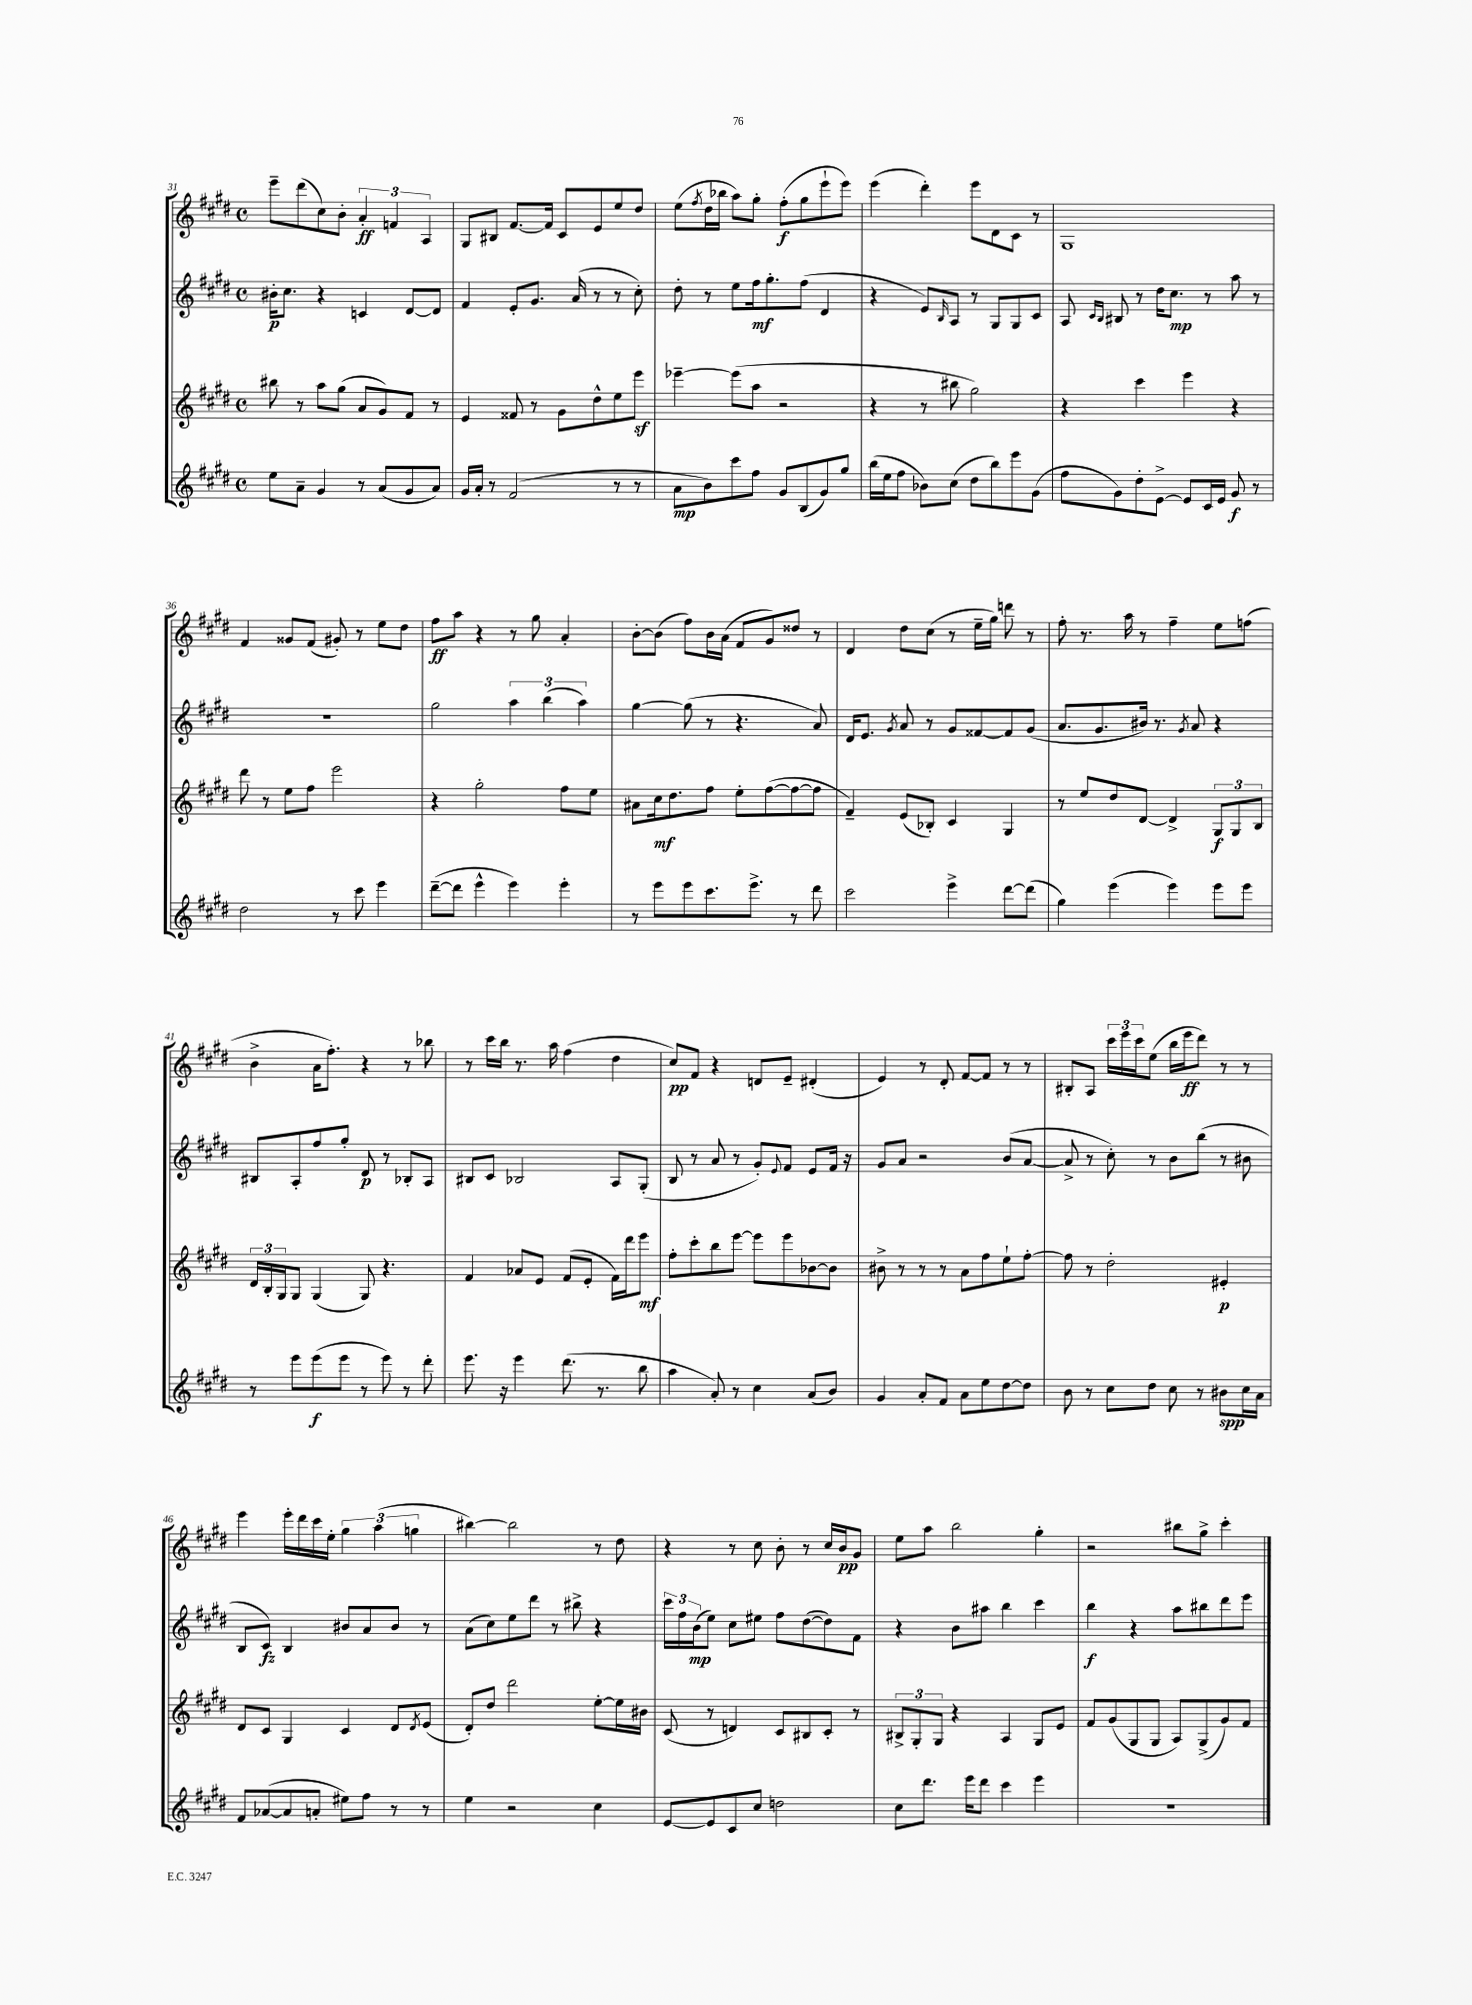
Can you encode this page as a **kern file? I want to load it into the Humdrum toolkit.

**kern	**dynam	**kern	**dynam	**kern	**dynam	**kern	**dynam
*part4	*part4	*part3	*part3	*part2	*part2	*part1	*part1
*staff4	*staff4	*staff3	*staff3	*staff2	*staff2	*staff1	*staff1
*clefG2	*	*clefG2	*	*clefG2	*	*clefG2	*
*k[f#c#g#d#]	*	*k[f#c#g#d#]	*	*k[f#c#g#d#]	*	*k[f#c#g#d#]	*
*M4/4	*	*M4/4	*	*M4/4	*	*M4/4	*
*met(c)	*	*met(c)	*	*met(c)	*	*met(c)	*
=31	=31	=31	=31	=31	=31	=31	=31
8ee\L	.	8bb#X\	.	16b#X'\KL	p	8eee~\L	.
.	.	.	.	8.cc#\J	.	.	.
8a~\J	.	8r	.	.	.	(8ddd#\	.
4g#/	.	8aa\L	.	4r	.	8cc#\)	.
.	.	(8gg#\J	.	.	.	8b'\J	.
8r	.	8a/L	.	4cn/	.	6a'/	ff
(8a/L	.	8g#/)	.	.	.	.	.
.	.	.	.	.	.	6fn/	.
8g#/	.	8f#/J	.	[8d#/L	.	.	.
.	.	.	.	.	.	6A/	.
8a/J)	.	8r	.	8d#/J]	.	.	.
=32	=32	=32	=32	=32	=32	=32	=32
16g#/LL	.	4e/	.	4f#/	.	8G#/L	.
16a'/JJ	.	.	.	.	.	.	.
8r	.	.	.	.	.	8B#X/J	.
(2f#/	.	8f##X/	.	8e'/L	.	[8.f#/L	.
.	.	8r	.	8.g#/J	.	.	.
.	.	.	.	.	.	16f#/Jk]	.
.	.	8g#\L	.	.	.	8c#/L	.
.	.	.	.	(16a/	.	.	.
.	.	8dd#^^\	.	8r	.	8e/	.
8r	.	8ee\	.	8r	.	8ee/	.
8r	.	8eeez\J	.	8cc#'\)	.	8dd#/J	.
=33	=33	=33	=33	=33	=33	=33	=33
8a\L	mp	[4eee-X~\	.	8dd#'\	.	(8ee\L	.
.	.	.	.	.	.	8qff#/	.
8b\)	.	.	.	8r	.	16dd#\L	.
.	.	.	.	.	.	16bb-X\JJ	.
8ccc#\	.	(8eee-\L]	.	8ee\L	.	8aa\L)	.
8ff#\J	.	8aa\J	.	16ff#\k	mf	8gg#'\J	.
.	.	.	.	8.gg#'\	.	.	.
8g#/L	.	2r	.	.	.	(8ff#'\L	f
(8B/	.	.	.	(8ff#\J	.	8gg#\	.
8g#/)	.	.	.	4d#/	.	8eee`\	.
8gg#/J	.	.	.	.	.	8eee\J)	.
=34	=34	=34	=34	=34	=34	=34	=34
(16bb\LL	.	4r	.	4r	.	(4eee\	.
16ee\J	.	.	.	.	.	.	.
8ff#\J	.	.	.	.	.	.	.
8b-X\L)	.	8r	.	8e/L)	.	4ddd#'\)	.
.	.	.	.	16qqB/	.	.	.
(8cc#\J	.	8bb#X\	.	8A/J	.	.	.
8dd#\L	.	2gg#\)	.	8r	.	8eee\L	.
8bb\)	.	.	.	8G#/L	.	8d#\	.
8eee\	.	.	.	8G#/	.	8c#\J	.
(8g#\J	.	.	.	8c#/J	.	8r	.
=35	=35	=35	=35	=35	=35	=35	=35
8ff#\L	.	4r	.	8A/	.	1G#	.
.	.	.	.	16qqc#/LL	.	.	.
.	.	.	.	16qqB/JJ	.	.	.
8g#\)	.	.	.	8B#X/	.	.	.
8dd#'\	.	4ccc#\	.	8r	.	.	.
[8e^\J	.	.	.	16dd#\KL	.	.	.
.	.	.	.	8.cc#\J	mp	.	.
8e/L]	.	4eee\	.	.	.	.	.
16c#/L	.	.	.	8r	.	.	.
16e/JJ	.	.	.	.	.	.	.
8g#/	f	4r	.	8aa\	.	.	.
8r	.	.	.	8r	.	.	.
!!LO:LB:g=z
=36	=36	=36	=36	=36	=36	=36	=36
2dd#\	.	8ddd#\	.	1r	.	4f#/	.
.	.	8r	.	.	.	.	.
.	.	8ee\L	.	.	.	8g##X/L	.
.	.	8ff#\J	.	.	.	(8f#/J	.
8r	.	2eee\	.	.	.	8g#X'/)	.
8ccc#\	.	.	.	.	.	8r	.
4eee\	.	.	.	.	.	8ee\L	.
.	.	.	.	.	.	8dd#\J	.
=37	=37	=37	=37	=37	=37	=37	=37
([8ddd#~\L	.	4r	.	2gg#\	.	8ff#\L	ff
8ddd#\J]	.	.	.	.	.	8aa\J	.
4eee^^\	.	2gg#'\	.	.	.	4r	.
4eee\)	.	.	.	6aa\	.	8r	.
.	.	.	.	.	.	8gg#\	.
.	.	.	.	(6bb\	.	.	.
4eee'\	.	8ff#\L	.	.	.	4a'/	.
.	.	.	.	6aa\)	.	.	.
.	.	8ee\J	.	.	.	.	.
=38	=38	=38	=38	=38	=38	=38	=38
8r	.	8a#X\L	.	[4gg#\	.	[8b'\L	.
8eee\L	.	16cc#\k	mf	.	.	(8b\J]	.
.	.	8.dd#\	.	.	.	.	.
8eee\	.	.	.	(8gg#\]	.	8ff#\L)	.
8.ccc#\	.	8ff#\J	.	8r	.	16b\L	.
.	.	.	.	.	.	(16a\JJ	.
.	.	8ee'\L	.	4.r	.	8f#/L	.
8.eee^\J	.	.	.	.	.	.	.
.	.	([8ff#\	.	.	.	8g#/)	.
8r	.	8ff#\_	.	.	.	8dd##X/J	.
8ddd#\	.	8ff#\J]	.	8a/)	.	8r	.
=39	=39	=39	=39	=39	=39	=39	=39
2ccc#\	.	4f#~/)	.	16d#/KL	.	4d#/	.
.	.	.	.	8.e/J	.	.	.
.	.	.	.	8qg#/	.	.	.
.	.	(8e/L	.	8a/	.	8dd#\L	.
.	.	8B-X'/J)	.	8r	.	(8cc#\J	.
4eee^\	.	4c#/	.	8g#/L	.	8r	.
.	.	.	.	[8f##X/	.	16ee~\LL	.
.	.	.	.	.	.	16gg#\JJ)	.
[8ddd#\L	.	4G#/	.	8f##/]	.	8dddn\	.
(8ddd#\J]	.	.	.	(8g#/J	.	8r	.
=40	=40	=40	=40	=40	=40	=40	=40
4gg#\)	.	8r	.	8.a/L	.	8ff#'\	.
.	.	8ee/L	.	.	.	8.r	.
.	.	.	.	8.g#/	.	.	.
(4eee\	.	8dd#/	.	.	.	.	.
.	.	.	.	.	.	16aa\	.
.	.	[8d#/J	.	16b#X/Jk)	.	8r	.
.	.	.	.	8.r	.	.	.
4eee\)	.	4d#^/]	.	.	.	4ff#~\	.
.	.	.	.	8qg#/	.	.	.
.	.	.	.	8a/	.	.	.
8eee\L	.	12G#/L	f	4r	.	8ee\L	.
.	.	12G#/	.	.	.	.	.
8eee\J	.	.	.	.	.	(8ffn\J	.
.	.	12B/J	.	.	.	.	.
!!LO:LB:g=z
=41	=41	=41	=41	=41	=41	=41	=41
8r	.	24d#/LL	.	8B#X/L	.	4b^\	.
.	.	24B'/	.	.	.	.	.
.	.	24G#/J	.	.	.	.	.
8eee\L	.	8G#/J	.	8A'/	.	.	.
(8eee\	f	(4G#/	.	8ff#/	.	16a\KL	.
.	.	.	.	.	.	8.ff#'\J)	.
8eee\J	.	.	.	8gg#'/J	.	.	.
8r	.	8G#/)	.	8d#/	p	4r	.
8eee\)	.	4.r	.	8r	.	.	.
8r	.	.	.	8B-X'/L	.	8r	.
8ddd#'\	.	.	.	8A/J	.	8bb-X\	.
=42	=42	=42	=42	=42	=42	=42	=42
8.eee\	.	4f#/	.	8B#X/L	.	8r	.
.	.	.	.	8c#/J	.	16ccc#\LL	.
16r	.	.	.	.	.	16bb\JJ	.
4eee\	.	8a-X/L	.	2B-X/	.	8.r	.
.	.	8e/J	.	.	.	.	.
.	.	.	.	.	.	16aa\	.
(8.ddd#\	.	(8f#/L	.	.	.	(4ff#\	.
.	.	8e'/J	.	.	.	.	.
8.r	.	.	.	.	.	.	.
.	.	16f#\LL)	.	8A/L	.	4dd#\	.
.	.	16ddd#\J	.	.	.	.	.
8bb\	.	8eee\J	mf	(8G#'/J	.	.	.
=43	=43	=43	=43	=43	=43	=43	=43
4aa\	.	8ff#'\L	.	8B/	.	8cc#/L)	pp
.	.	8ccc#'\	.	8r	.	8f#/J	.
8a'/)	.	8bb\	.	8a/	.	4r	.
8r	.	[8eee\J	.	8r	.	.	.
4cc#\	.	8eee\L]	.	8g#'/L)	.	8dn/L	.
.	.	.	.	8qqe/	.	.	.
.	.	8eee\	.	8f#/J	.	8e~/J	.
(8a/L	.	[8b-X\	.	8e/L	.	(4d#X'/	.
8b/J)	.	8b-\J]	.	16f#/Jk	.	.	.
.	.	.	.	16r	.	.	.
=44	=44	=44	=44	=44	=44	=44	=44
4g#/	.	8b#X^\	.	8g#/L	.	4e/)	.
.	.	8r	.	8a/J	.	.	.
8a'/L	.	8r	.	2r	.	8r	.
8f#/J	.	8r	.	.	.	8d#'/	.
8a\L	.	8a\L	.	.	.	[8f#/L	.
8ee\	.	8ff#\	.	.	.	8f#/J]	.
[8dd#\	.	8ee`\	.	(8b/L	.	8r	.
8dd#\J]	.	[8ff#'\J	.	[8a/J	.	8r	.
=45	=45	=45	=45	=45	=45	=45	=45
8b\	.	8ff#\]	.	8a^/]	.	8B#X'/L	.
8r	.	8r	.	8r	.	8A/J	.
8cc#\L	.	2dd#'\	.	8cc#'\)	.	24ccc#\LL	.
.	.	.	.	.	.	24eee\	.
.	.	.	.	.	.	24ccc#\J	.
8dd#\J	.	.	.	8r	.	(8ee\J	.
8cc#\	.	.	.	8b\L	.	16bb\LL	.
.	.	.	.	.	.	16eee\J	ff
8r	.	.	.	(8bb\J	.	8ddd#\J)	.
8b#X\L	spp	4e#X'/	p	8r	.	8r	.
16cc#\L	.	.	.	8b#X\	.	8r	.
16a\JJ	.	.	.	.	.	.	.
!!LO:LB:g=z
=46	=46	=46	=46	=46	=46	=46	=46
8f#/L	.	8d#/L	.	8B/L	.	4eee\	.
([8a-X/	.	8c#/J	.	8c#/J)	fz	.	.
8a-/]	.	4G#/	.	4B/	.	16eee'\LL	.
.	.	.	.	.	.	16ddd#\	.
8an'/J	.	.	.	.	.	16ccc#\	.
.	.	.	.	.	.	16ee'\JJ	.
8ee#X\L)	.	4c#/	.	8b#X/L	.	6gg#\	.
8ff#\J	.	.	.	8a/	.	.	.
.	.	.	.	.	.	(6aa\	.
8r	.	8d#/L	.	8b#/J	.	.	.
.	.	.	.	.	.	6ggn\	.
.	.	8qd#/	.	.	.	.	.
8r	.	(8e/J	.	8r	.	.	.
=47	=47	=47	=47	=47	=47	=47	=47
4ee\	.	8d#'/L)	.	(8a\L	.	[4bb#X\)	.
.	.	8dd#/J	.	8cc#\)	.	.	.
2r	.	2ddd#\	.	8ee\	.	2bb#\]	.
.	.	.	.	8ddd#\J	.	.	.
.	.	.	.	8r	.	.	.
.	.	.	.	8bb#X^\	.	.	.
4cc#\	.	[8ee'\L	.	4r	.	8r	.
.	.	16ee\L]	.	.	.	8dd#\	.
.	.	16b#X\JJ	.	.	.	.	.
=48	=48	=48	=48	=48	=48	=48	=48
[8e/L	.	(8c#/	.	24ccc#\LL	.	4r	.
.	.	.	.	24ff#\	.	.	.
.	.	.	.	(24b\J	mp	.	.
8e/]	.	8r	.	8ee\J)	.	.	.
8c#/	.	4dn/)	.	8cc#\L	.	8r	.
8cc#/J	.	.	.	8ee#X\J	.	8cc#\	.
2ddn\	.	8c#/L	.	8ff#\L	.	8b'\	.
.	.	8B#X/	.	([8dd#\	.	8r	.
.	.	8c#'/J	.	8dd#\])	.	16cc#/LL	.
.	.	.	.	.	.	16b/J	pp
.	.	8r	.	8f#\J	.	8g#/J	.
=49	=49	=49	=49	=49	=49	=49	=49
8cc#\L	.	12B#X^/L	.	4r	.	8ee\L	.
.	.	12G#'/	.	.	.	.	.
8.ddd#\J	.	.	.	.	.	8aa\J	.
.	.	12G#/J	.	.	.	.	.
.	.	4r	.	8b\L	.	2bb\	.
16eee\KL	.	.	.	.	.	.	.
8ddd#\J	.	.	.	8aa#X\J	.	.	.
4ccc#\	.	4A/	.	4bb\	.	.	.
4eee\	.	8G#/L	.	4ccc#\	.	4gg#'\	.
.	.	8e/J	.	.	.	.	.
=50	=50	=50	=50	=50	=50	=50	=50
1r	.	8f#/L	.	4bb\	f	2r	.
.	.	(8g#/	.	.	.	.	.
.	.	8G#/	.	4r	.	.	.
.	.	8G#/J	.	.	.	.	.
.	.	8A/L)	.	8aa\L	.	8bb#X\L	.
.	.	(8G#^/	.	8bb#X\	.	8gg#^\J	.
.	.	8g#/)	.	8ddd#\	.	4ccc#'\	.
.	.	8f#/J	.	8eee\J	.	.	.
==	==	==	==	==	==	==	==
*-	*-	*-	*-	*-	*-	*-	*-
